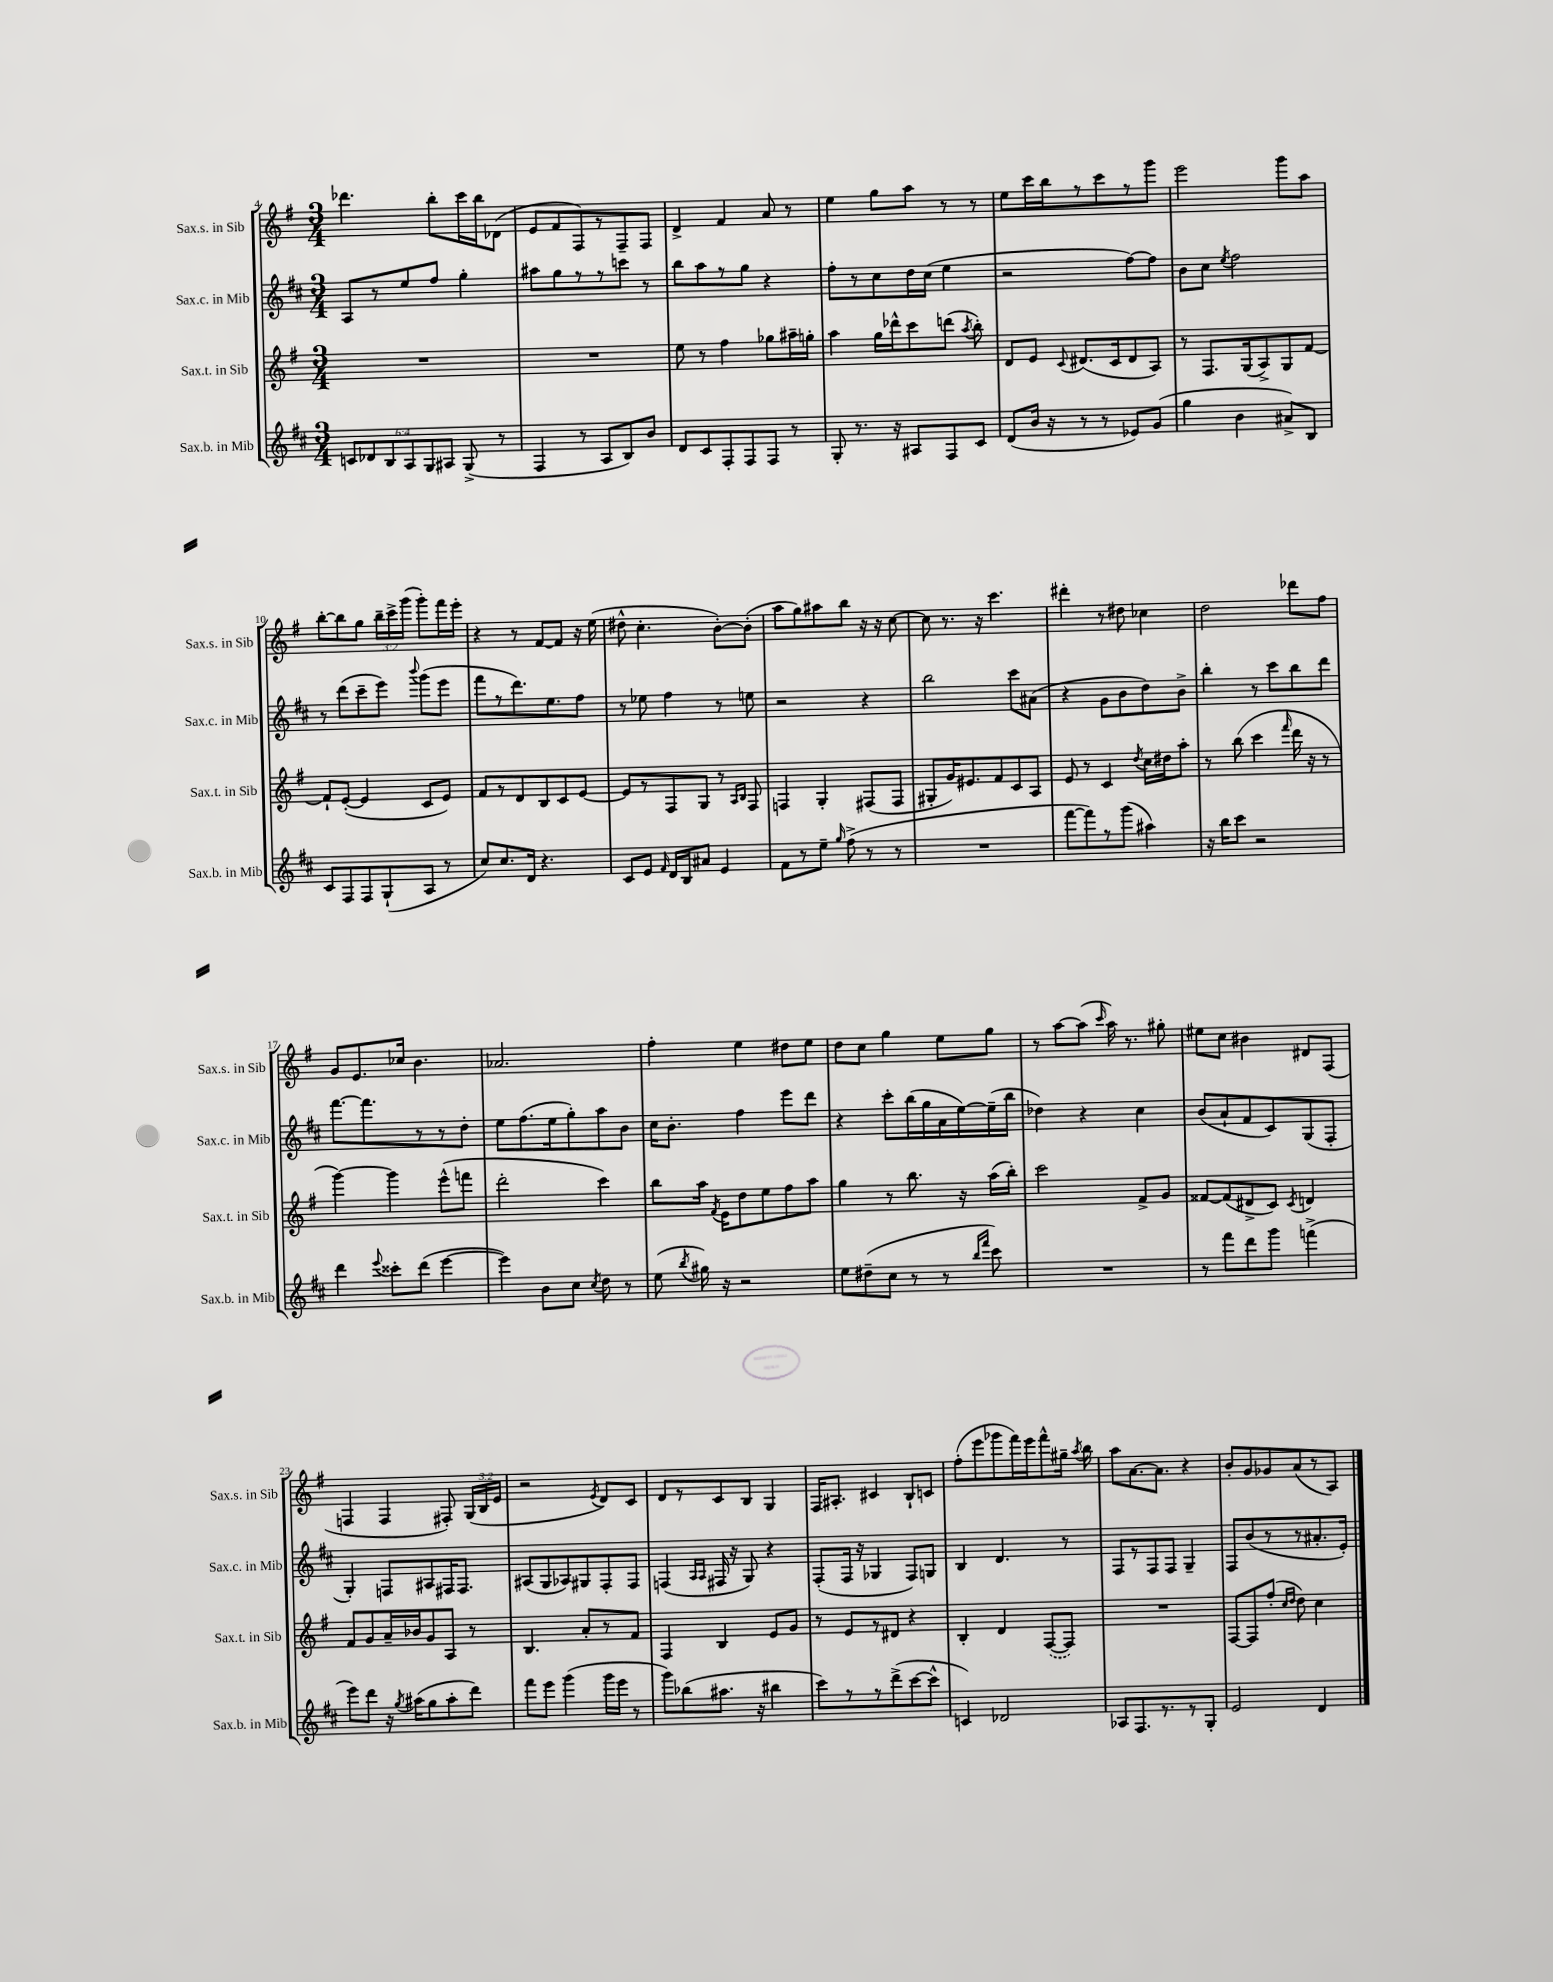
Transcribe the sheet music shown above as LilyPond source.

<<
\new StaffGroup <<
\new Staff = "s0" \with { instrumentName = "Sax.s. in Sib" shortInstrumentName = "Sax.s. in Sib" } {
    \clef treble \key g \major \numericTimeSignature \time 3/4 \override Staff.TupletNumber.text = #tuplet-number::calc-fraction-text
    \autoBeamOff des'''4. b''8[-. c'''16 b''16 des'8]( |
    e'8[ fis'8 fis8) r8 fis8-- fis8] |
    d'4-> fis'4 a'8 r8 |
    e''4 g''8[ a''8] r8 r8 |
    e''8[ c'''16 b''16 r8 c'''8 r8 g'''8] |
    e'''2 g'''8[ a''8] |
    b''8[~-. b''8 g''8] \tuplet 3/2 { b''16[-- c'''16-> g'''16]( } g'''8[-.) fis'''16 e'''16]-. |
    r4 r8 fis'8[~ fis'8] r16 e''16( |
    dis''8-^ c''4.-. b'8[~-.) b'8]-.( |
    a''8[ g''8) ais''8 b''8] r16 r16 c''8~ |
    c''8 r8. r16 c'''4. |
    dis'''4-. r8 dis''8 ces''4 |
    d''2 des'''8[ fis''8] |
    g'8[ e'8. ces''16] b'4. |
    aes'2. |
    fis''4-. e''4 dis''8[ e''8] |
    d''8[ c''8] g''4 e''8[ g''8] |
    r8 a''8[~ a''8]( \grace { c'''16 } a''16) r8. gis''8-. |
    eis''8[ c''8] bis'4 dis'8[ fis8]( |
    f4 f4 fis8-.) \tuplet 3/2 { g16[( b16 e'16] } |
    r2 \acciaccatura { e'8 } d'8[) c'8] |
    d'8[ r8 c'8 b8] g4 |
    fis16[ ais8.]-. cis'4 b8[-! c'8] |
    fis''8[-.( e'''8 ges'''8 fis'''16) e'''16 fis'''8-^ gis''16]-- \acciaccatura { a''8 } b''16 |
    a''8[ a'8.~ a'8.] r4 |
    b'8[-. g'8 ges'8 a'8( r8 a8]) \bar "|." |
}
\new Staff = "s1" \with { instrumentName = "Sax.c. in Mib" shortInstrumentName = "Sax.c. in Mib" } {
    \clef treble \key d \major \numericTimeSignature \time 3/4
    \autoBeamOff a8[ r8 e''8 fis''8] g''4-. |
    ais''8[ g''8 r8 r8 c'''8] r8 |
    b''8[ a''8 r8 g''8] r4 |
    fis''8[-. r8 cis''8 d''16 cis''16]( e''4 |
    r2 fis''8[~) fis''8] |
    b'8[ cis''8] \acciaccatura { e''8 } fis''2 |
    r8 d'''8[( cis'''8-- e'''8]) \appoggiatura { b'''8 } g'''8[( e'''8] |
    fis'''8[ r8 d'''8.) e''8. fis''8] |
    r8 ees''8 fis''4 r8 e''8 |
    r2 r4 |
    b''2 cis'''8[ ais'8]( |
    r4 g'8[ b'8 d''8) b'8]-> |
    b''4-. r8 cis'''8[ b''8 d'''8] |
    fis'''8.[~ fis'''8. r8 r8 d''8]-. |
    e''8[ fis''8.( e''16 g''8-.) a''8 b'8] |
    cis''16[ b'8.]-. fis''4 e'''8[ d'''8] |
    r4 cis'''8[-. b''16( g''16 a'16 e''16~) e''16--( b''16] |
    des''4) r4 cis''4 |
    b'8[( a'8-! fis'8 cis'8) g8( fis8]-. |
    g4-.) f8[ ais8 fis16 fis8.] |
    ais8[( g8 aes8) gis8 fis8-. fis8] |
    f4( \grace { a16[ a16] } fis16 r16 g8) r4 |
    fis8[-.( fis16] r16 ges4 fis8[) g8] |
    b4 d'4. r8 |
    fis8[ r8 fis8 fis8] g4-- |
    fis8[ b'8( r8 r8 ais'8.-. e'16]-.) \bar "|." |
}
\new Staff = "s2" \with { instrumentName = "Sax.t. in Sib" shortInstrumentName = "Sax.t. in Sib" } {
    \clef treble \key g \major \numericTimeSignature \time 3/4
    \autoBeamOff R2. |
    R2. |
    e''8 r8 fis''4 ges''8[ ais''16-- g''16]-. |
    a''4 g''16[ des'''16-^ c'''8 d'''8]( \acciaccatura { a''8 } b''8-.) |
    d'8[ e'8] \appoggiatura { c'8 } dis'8.[( c'16 dis'8 a8]) |
    r8 fis8.[ g16( a8->) g8 fis'8]~ |
    fis'8[-! e'8]~-.( e'4 c'8[ e'8]) |
    fis'8[ r8 d'8 b8 c'8 e'8]~ |
    e'8[ r8 fis8 g8] r8 \grace { a16[ b16] } fis8 |
    f4 g4-. fis8[( fis8] |
    gis8[-. g'16) eis'8. fis'8 c'8 a8] |
    e'8 r8 c'4 \acciaccatura { d''8 } c''16[ dis''16 a''8]-. |
    r8 b''8( c'''4 \grace { fis'''16 } d'''16 r16 r8 |
    g'''4~) g'''4 e'''8[-^( f'''8] |
    d'''2-. c'''4) |
    b''8[ a''16] \acciaccatura { fis'8 } e'16[ d''8 e''8 fis''8 a''8] |
    g''4 r8 b''8. r16 a''16[( b''16]-.) |
    c'''2 fis'8[-> g'8] |
    fisis'8[~ fisis'8( dis'8-> c'8]) \acciaccatura { c'8 } d'4 |
    fis'8[ g'8 a'16-- bes'16 g'8 a8] r8 |
    b4. a'8[-. r8 fis'8] |
    fis4 b4 e'8[ g'8] |
    r8 e'8[ r8 dis'8] r4 |
    b4-. d'4 \once \slurDashed fis8[~( fis8]) |
    R2. |
    fis8[~ fis8 fis''8]-.( \grace { c''16[ d''16] } d''8) c''4 \bar "|." |
}
\new Staff = "s3" \with { instrumentName = "Sax.b. in Mib" shortInstrumentName = "Sax.b. in Mib" } {
    \clef treble \key d \major \numericTimeSignature \time 3/4 \override Staff.TupletNumber.text = #tuplet-number::calc-fraction-text
    \autoBeamOff \tuplet 6/4 { c'8[ des'8 b8 a8 g8 ais8] } g8->( r8 |
    fis4 r8 a8[ b8) b'8] |
    d'8[ cis'8 fis8-. fis8 fis8] r8 |
    g8-. r8. r16 ais8[ fis8 cis'8] |
    d'8[( b'16] r16 r8 r8 ees'8[) g'8]( |
    g''4 b'4 ais'8[->) b8] |
    cis'8[ fis8 fis8 g8-!( a8] r8 |
    cis''8[) cis''8. d'16] r4. |
    cis'8[ e'8] \grace { fis'16 } d'16[ b16 ais'8] e'4 |
    fis'8[ r8 e''8]-- \grace { g''16 } fis''8->( r8 r8 |
    R2. |
    fis'''8[~ fis'''8) r8 g'''8]( ais''4) |
    r16 b''16[ cis'''8] r2 |
    d'''4 \appoggiatura { e'''8 } cisis'''8[-. d'''8]( e'''4~ |
    e'''4) b'8[ cis''8] \acciaccatura { cis''8 } d''8 r8 |
    e''8( \acciaccatura { b''8 } gis''16) r16 r2 |
    e''8[ dis''8--( cis''8] r8 r8 \grace { b''16[ fis'''16] } cis'''8) |
    R2. |
    r8 fis'''8[ d'''8 g'''8] f'''4->( |
    e'''8[) d'''8] r16 \acciaccatura { g''8 } ais''16[( g''8 ais''8-. d'''8]) |
    fis'''8[ e'''8] g'''4( g'''16[ e'''16] r8 |
    g'''8[) bes''8( ais''8.] r16 bis''4 |
    cis'''8[) r8 r8 d'''8->( cis'''8~ cis'''8]-^ |
    c'4) des'2 |
    aes8[ fis8. r8. r8 g8]-. |
    e'2 d'4 \bar "|." |
}
>>
>>
\layout { \context { \Score currentBarNumber = #4 } }
